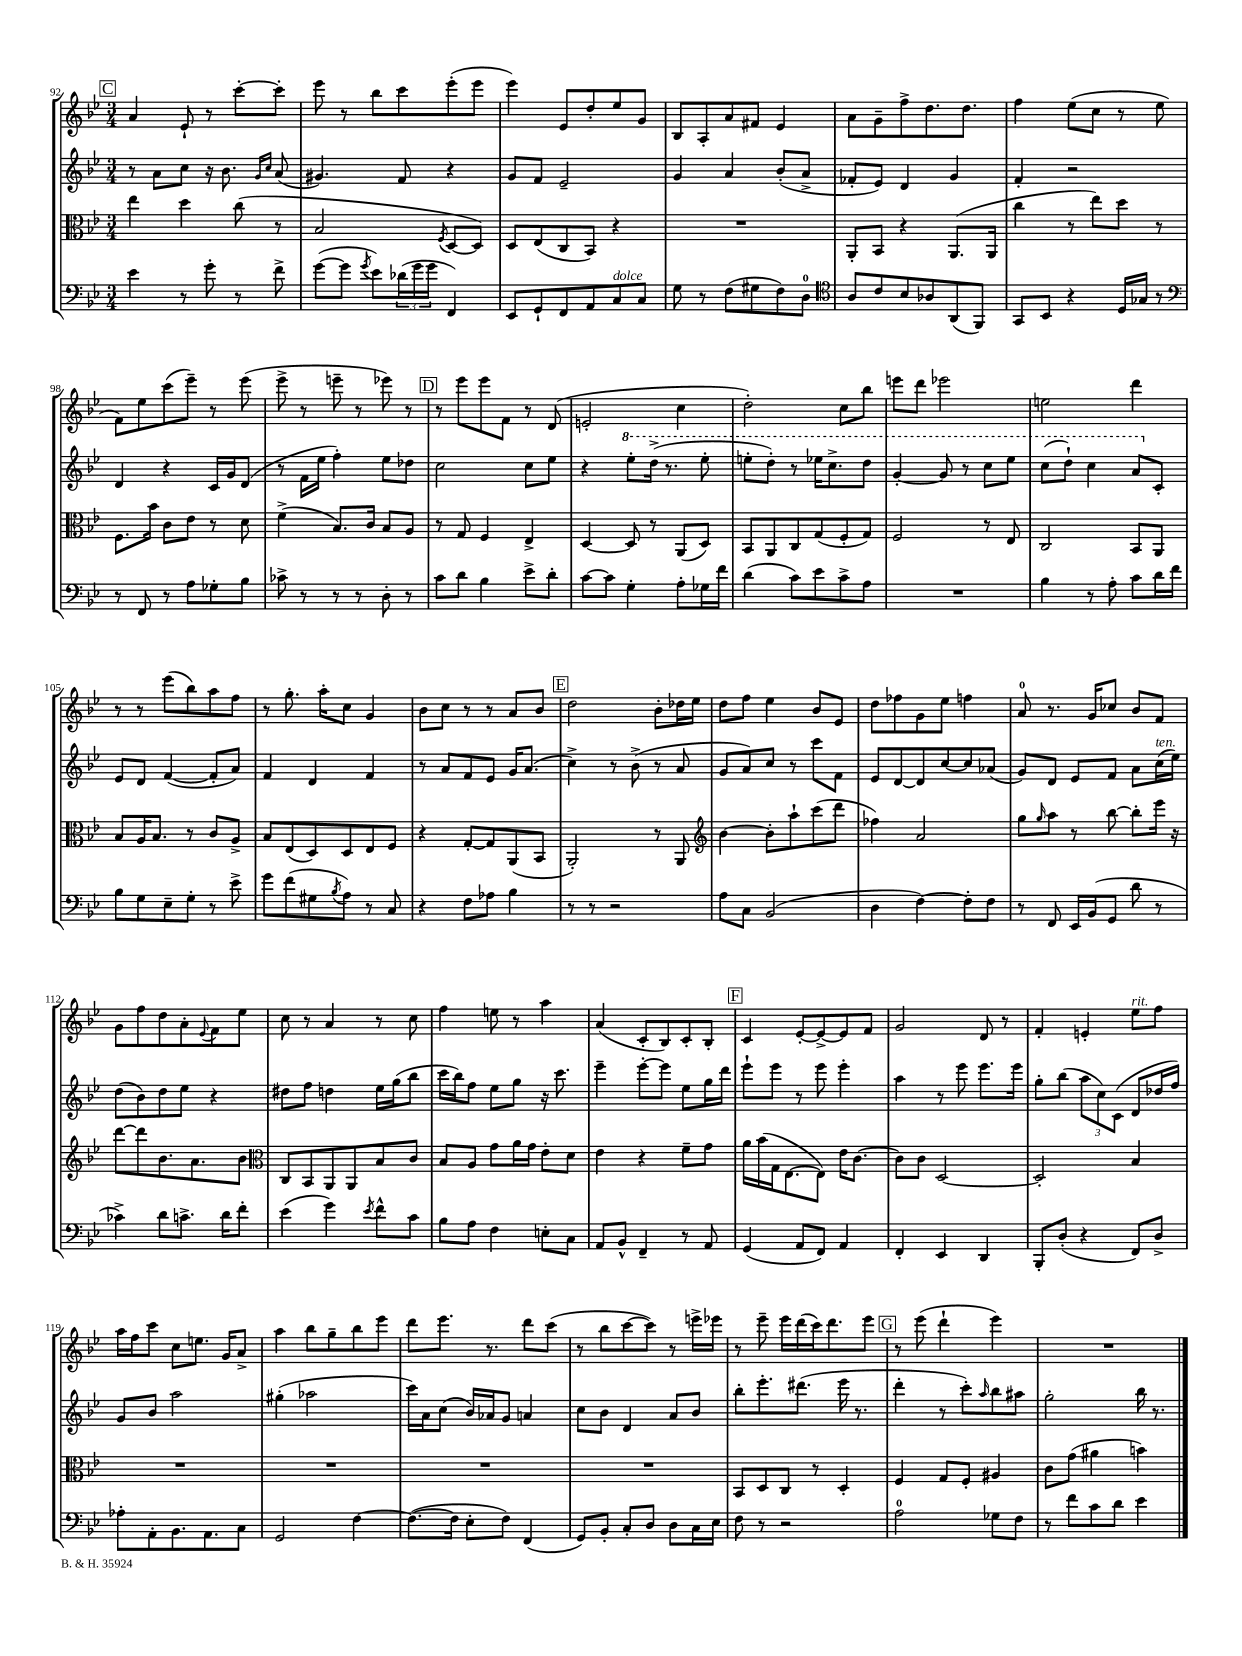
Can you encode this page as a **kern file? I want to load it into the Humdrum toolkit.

**kern	**kern	**kern	**kern
*staff4	*staff3	*staff2	*staff1
*clefF4	*clefC3	*clefG2	*clefG2
*k[b-e-]	*k[b-e-]	*k[b-e-]	*k[b-e-]
*M3/4	*M3/4	*M3/4	*M3/4
4e-	4ee-	8r	4a
.	.	8a	.
8r	4dd	8cc	8e-`
8g'	.	16r	8r
.	.	8.b-	.
8r	(8cc	.	[8ccc'
.	.	16qqg	.
.	.	16qqcc	.
8f^	8r	(8a	8ccc']
=	=	=	=
([8g	2B-	4.g#)	8eee-
8g]	.	.	8r
8qg	.	.	.
8e-)	.	.	8bb-
(24d-	.	8f	8ccc
24g	.	.	.
24g	.	.	.
.	8qF	.	.
4FF)	[8D	4r	(8eee-'
.	8D])	.	8eee-
=	=	=	=
8EE-	8D	8g	4eee-)
8GG`	(8E-	8f	.
8FF	8C	2e-~	8e-
8AA	8BB-)	.	8dd'
8C	4r	.	8ee-
8C	.	.	8g
=	=	=	=
8G	2.r	4g	8B-
8r	.	.	8A'
(8F	.	4a	8a
8G#	.	.	8f#
8F)	.	(8b-'	4e-
8D	.	8a^	.
=	=	=	=
*clefC4	*	*	*
8A	8AA'	8f-'	8a
8c	8BB-	8e-)	8g~
8B-	4r	4d	8ff^
8A-	.	.	8.dd
(8AA	(8.AA	4g	.
.	.	.	8.dd
8FF)	.	.	.
.	16AA	.	.
=	=	=	=
8GG	4cc	4f'	4ff
8BB-	.	.	.
4r	8r	2r	(8ee-
.	8ee-)	.	8cc
16D	8dd	.	8r
16G-	.	.	.
8r	8r	.	8ee-
=	=	=	=
*clefF4	*	*	*
8r	8.F	4d	8f)
8FF	.	.	8ee-
.	16b-	.	.
8r	8c	4r	(8ccc
8A	8e-	.	8eee-~)
8G-'	8r	16c	8r
.	.	16g	.
8B-	8d	(8d	(8eee-
=	=	=	=
8c-^	(4f^	8r	8eee-^
8r	.	16f	8r
.	.	16ee-	.
8r	8.B-)	4ff')	8eee~
8r	.	.	8r
.	16c	.	.
8D'	8B-	8ee-	8eee-)
8r	8A	8dd-	8r
=	=	=	=
8c	8r	2cc	8r
8d	8G	.	8eee-
4B-	4F	.	8eee-
.	.	.	8f
8e-^	4E-^	8cc	8r
8d'	.	8ee-	(8d
=	=	=	=
[8c	[4D	4r	2e'
8c]	.	.	.
4G'	8D]	8eee-'	.
.	8r	(16ddd^	.
.	.	8.r	.
8A'	(8AA	.	4cc
16G-	8D)	8eee-'	.
16f	.	.	.
=	=	=	=
(4d	8BB-	8eee'	2dd')
.	8AA	8ddd')	.
8c)	8C	8r	.
8e-	(8G	16eee-	.
.	.	8.ccc^	.
8c^	8F'	.	8cc
8A	8G)	8ddd	8bb-
=	=	=	=
2.r	2F	[4gg'	8eee
.	.	.	8ddd
.	.	8gg]	2eee-
.	.	8r	.
.	8r	8ccc	.
.	8E-	8eee-	.
=	=	=	=
4B-	2C	(8ccc	2ee
.	.	8ddd`)	.
8r	.	4ccc	.
8A'	.	.	.
8c	8BB-	8aa	4ddd
16d	8AA	8c'	.
16f	.	.	.
=	=	=	=
8B-	8B-	8e-	8r
8G	16A	8d	8r
.	8.B-	.	.
8E-~	.	([4f	(8eee-
8G'	8r	.	8bb-)
8r	8c	8f']	8aa
8e-^	8A^	8a)	8ff
=	=	=	=
8g	8B-	4f	8r
(8f	(8E-	.	8.gg'
8G#	8D)	4d	.
.	.	.	16aa'
8qB-	.	.	.
8A)	8D	.	8cc
8r	8E-	4f	4g
8C	8F	.	.
=	=	=	=
4r	4r	8r	8b-
.	.	8a	8cc
8F	[8G'	8f	8r
8A-	8G]	8e-	8r
4B-	(8AA	16g	8a
.	.	(8.a	.
.	8BB-	.	8b-
=	=	=	=
8r	2AA')	4cc^)	2dd
8r	.	.	.
2r	.	8r	.
.	.	(8b-^	.
.	8r	8r	8b-'
.	8AA	8a	16dd-
.	.	.	16ee-
=	=	=	=
*	*clefG2	*	*
8A	[4b-	8g	8dd
8C	.	8a)	8ff
(2BB-	8b-']	8cc	4ee-
.	8aa`	8r	.
.	(8ccc	8ccc	8b-
.	8ddd	8f	8e-
=	=	=	=
4D	4ff-)	8e-	8dd
.	.	[8d	8ff-
[4F)	2a	8d]	8g
.	.	[8cc	8ee-
8F']	.	8cc]	4ff
8F	.	(8a-	.
=	=	=	=
8r	8gg	8g)	8a
.	16qqgg	.	.
8FF	8aa	8d	8.r
16EE-	8r	8e-	.
(16BB-	.	.	16g
8GG	[8bb-	8f	8cc-
8d	8bb-']	8a	8b-
8r	16eee-	(16cc	8f
.	16r	16ee-)	.
=	=	=	=
4c-^)	[8ddd	(8dd	8g
.	8ddd]	8b-)	8ff
8d	8.b-	8dd	8dd
8.c^	.	8ee-	8a'
.	8.a	.	.
.	.	.	8qqe-
.	.	4r	8f
16d	.	.	.
8f'	8b-	.	8ee-
=	=	=	=
*	*clefC3	*	*
(4e-	8C	8dd#	8cc
.	8BB-	8ff	8r
4g)	8AA	4dd	4a
.	8AA	.	.
8qe-	.	.	.
8f^^	8B-	16ee-	8r
.	.	(16gg	.
8c	8c	8bb-	8cc
=	=	=	=
8B-	8B-	16ccc	4ff
.	.	16bb-)	.
8A	8A	8ff	.
4F	8g	8ee-	8ee
.	16a	8gg	8r
.	16g	.	.
8E'	8e-'	16r	4aa
.	.	8.ccc	.
8C	8d	.	.
=	=	=	=
8AA	4e-	4eee-~	(4a
8BB-^^	.	.	.
4FF~	4r	[8eee-'	8c'
.	.	8eee-]	8B-)
8r	8f~	8ee-	8c'
8AA	8g	16gg	8B-'
.	.	16ddd	.
=	=	=	=
(4GG	16a	8eee-`	4c
.	(16b-	.	.
.	16G	8eee-	.
.	[8.E-	.	.
8AA	.	8r	[8e-'
8FF)	8E-])	8eee-	8e-^_
4AA	16e-	4eee-'	8e-]
.	[8.c	.	.
.	.	.	8f
=	=	=	=
4FF'	8c]	4aa	2g
.	8c	.	.
4EE-	[2D	8r	.
.	.	8eee-	.
4DD	.	8.eee-	8d
.	.	.	8r
.	.	16eee-	.
=	=	=	=
8BBB-'	2D']	8gg'	4f'
(8D'	.	(8bb-	.
4r	.	12aa	4e'
.	.	12cc)	.
.	.	(12c	.
8FF)	4B-	8d	8ee-
8D^	.	16dd-	8ff
.	.	16ff)	.
=	=	=	=
8A-'	2.r	8g	16aa
.	.	.	16ff
8AA'	.	8b-	8ccc
8.BB-	.	2aa	8cc
.	.	.	8.ee
8.AA	.	.	.
.	.	.	16g
8C	.	.	8a^
=	=	=	=
2GG	2.r	(4gg#'	4aa
.	.	2aa-	8bb-
.	.	.	8gg~
[4F	.	.	8bb-
.	.	.	8eee-
=	=	=	=
(8.F_	2.r	16ccc)	8ddd
.	.	16a	.
.	.	(8cc	8.eee-
16F]	.	.	.
8E-'	.	16b-)	.
.	.	16a-	8.r
8F)	.	8g	.
(4FF	.	4a	8ddd
.	.	.	(8ccc
=	=	=	=
8GG)	2.r	8cc	8r
8BB-'	.	8b-	8bb-
8C'	.	4d	[8ccc
8D	.	.	8ccc])
8D	.	8a	8r
16C	.	8b-	16eee^
16E-	.	.	16eee-
=	=	=	=
8F	8BB-	8bb-'	8r
8r	8D	8.eee-'	8eee-~
2r	8C	.	16eee-
.	.	(8.ddd#	(16ddd
.	8r	.	16ccc)
.	.	.	8.ddd
.	4D'	16eee-	.
.	.	8.r	.
.	.	.	8eee-
=	=	=	=
2A	4F	4ddd'	8r
.	.	.	(8eee-
.	8G	8r	4ddd`
.	8F'	8ccc')	.
.	.	16qqaa	.
8G-	4A#	8bb-	4eee-)
8F	.	8aa#	.
=	=	=	=
8r	8c	2gg'	2.r
8f	(8g	.	.
8c	4a#	.	.
8d	.	.	.
4e-	4b)	16bb-	.
.	.	8.r	.
==	==	==	==
*-	*-	*-	*-
